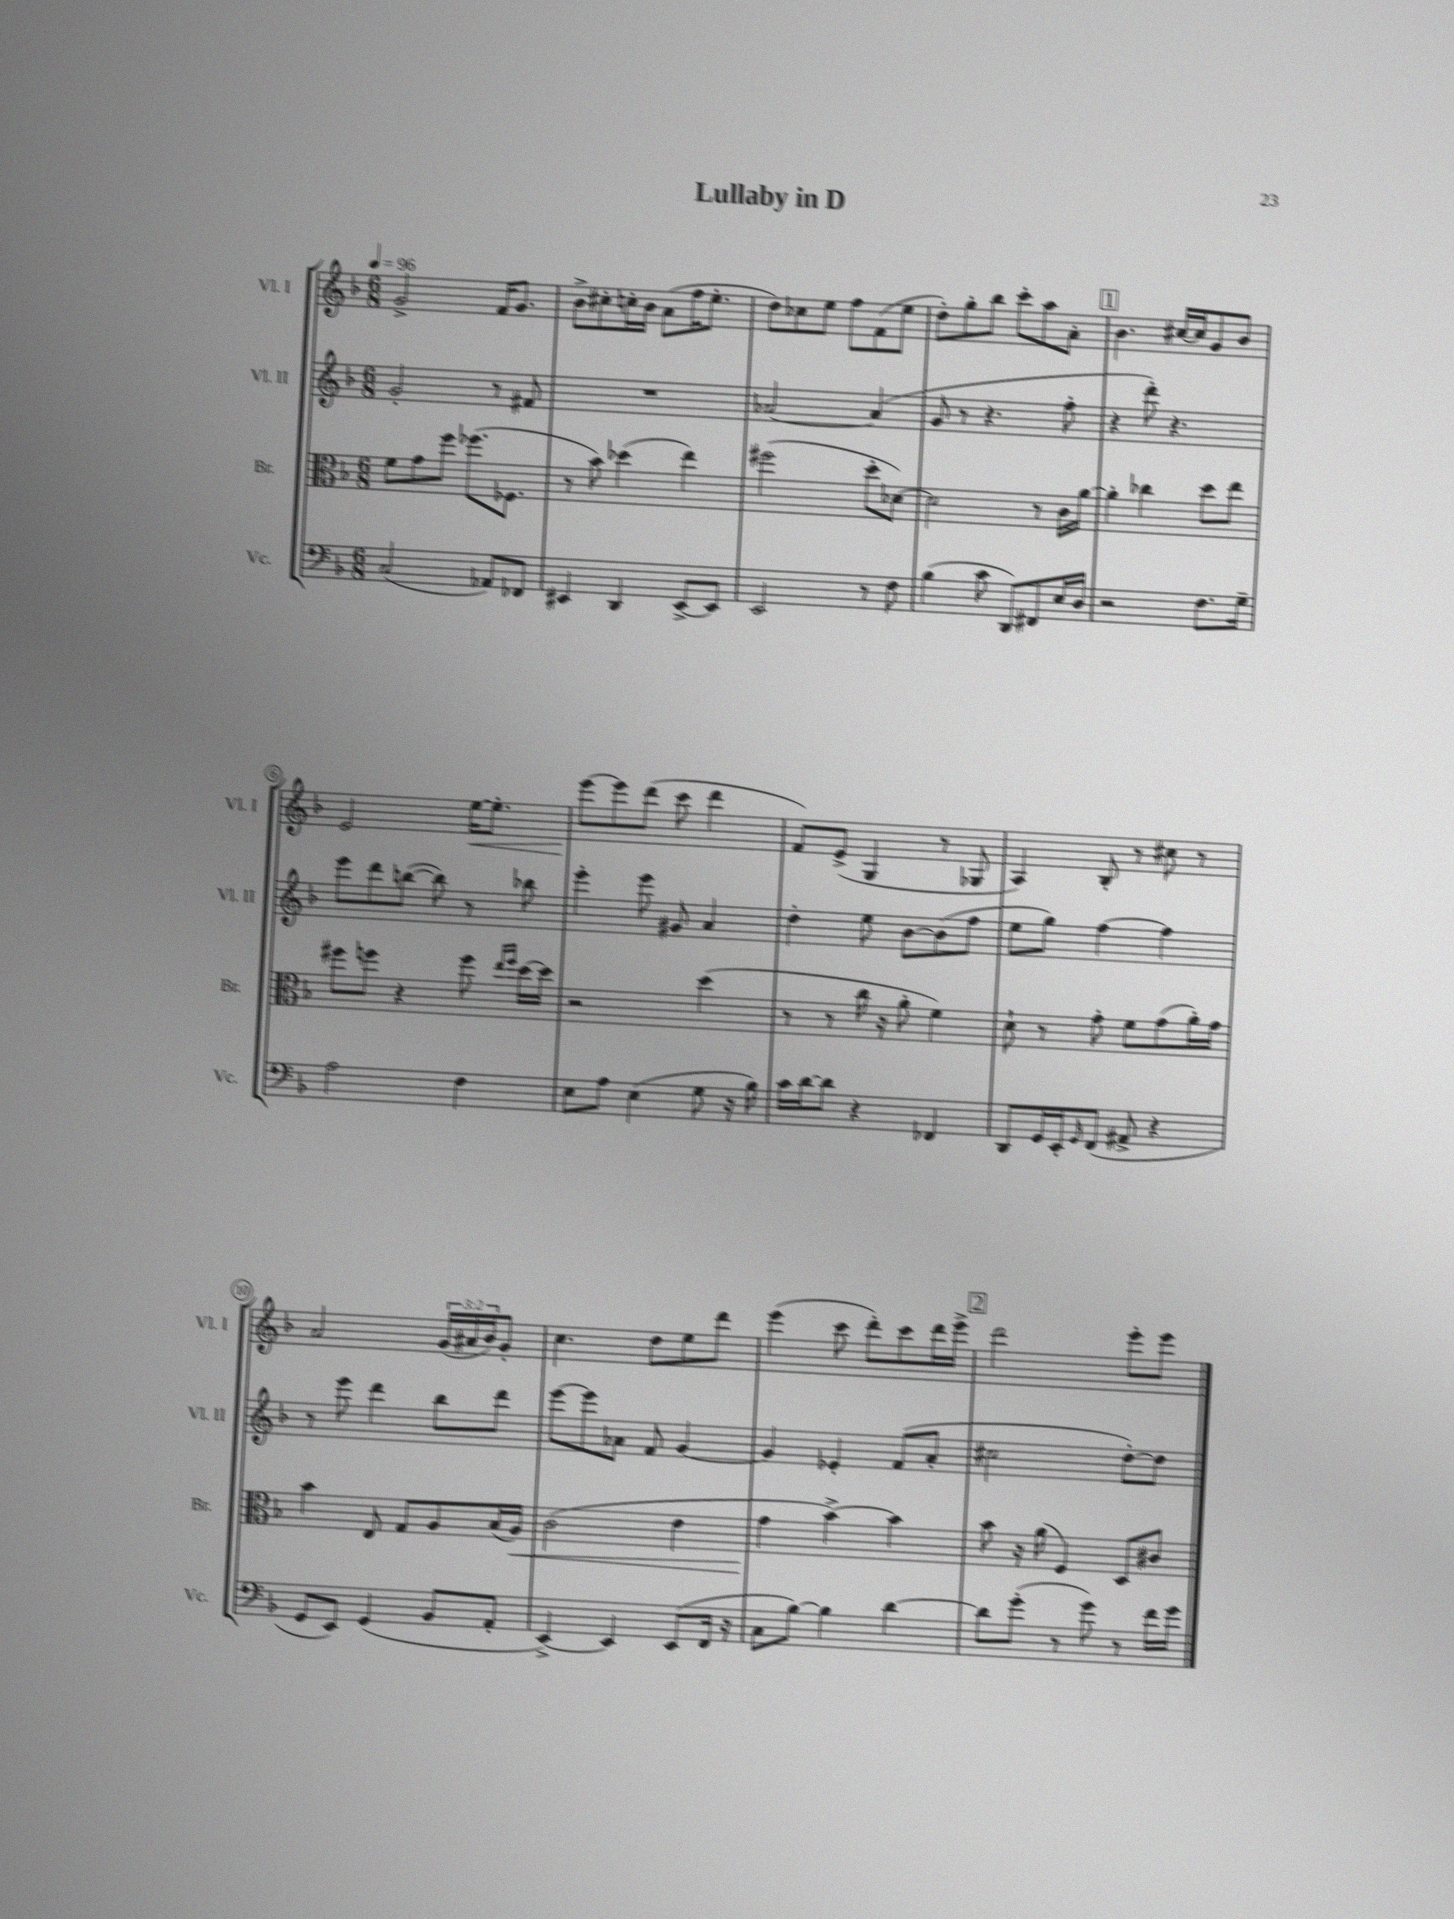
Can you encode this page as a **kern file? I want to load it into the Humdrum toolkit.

**kern	**kern	**kern	**kern
*staff4	*staff3	*staff2	*staff1
*clefF4	*clefC3	*clefG2	*clefG2
*k[b-]	*k[b-]	*k[b-]	*k[b-]
*M6/8	*M6/8	*M6/8	*M6/8
*MM96	*MM96	*MM96	*MM96
(2C	8f	2g'	2g^
.	8g	.	.
.	8ff	.	.
.	(8.ff-	.	.
8AA-)	.	8r	16f
.	8.F-	.	8.g
8FF-	.	8f#	.
=	=	=	=
4EE#	8r	2.r	8b-^
.	8b-)	.	8cc#'
4DD	(4dd-	.	16cc'
.	.	.	16b-
.	.	.	(8a
[8EE#^	4ee)	.	16ff
.	.	.	8.ee'
8EE#]	.	.	.
=	=	=	=
2EE	(2ff#	[2a-	8dd)
.	.	.	8cc-
.	.	.	8ee
.	.	.	8ff
8r	8dd'	(4a-]	(8f
8F	[8d-)	.	8ee
=	=	=	=
(4B-	2d-]	8g	8dd')
.	.	8r	8gg'
8c	.	4.r	8bb-
8DD)	.	.	8ccc'
8FF#	8r	.	8aa
16E	16c	8ff'	8a'
16D	[16a	.	.
=	=	=	=
2r	4a']	4r	4.b-
.	4cc-	8ddd')	.
.	.	4.r	[16cc#
.	.	.	16cc#]
8.F	8dd	.	8g
.	8ee	.	8b-
16G~	.	.	.
=	=	=	=
2A	8ff#	8eee	2e
.	8ff	8ddd	.
.	4r	([8bb	.
.	.	8bb])	.
4F	8ff	8r	[16ee
.	.	.	8.ee']
.	16qqee	.	.
.	16qqff	.	.
.	[16dd	8bb-	.
.	16dd]	.	.
=	=	=	=
8E	2r	4eee'	[8eee
8A	.	.	8eee]
(4E	.	8eee	(8ddd
.	.	8g#	8ccc
8G	(4dd	4a	4ddd
16r	.	.	.
16B-)	.	.	.
=	=	=	=
16c	8r	4dd'	8f)
[16d	.	.	.
8d]	8r	.	(8e^
4r	16cc	8ee	4G
.	16r	.	.
.	8a'	[8b-	.
4FF-	4f)	(8b-]	8r
.	.	8ff	8G-
=	=	=	=
8DD	8d`	8ee	4A)
16GG	8r	8gg)	.
16EE'	.	.	.
16qqGG	.	.	.
(8FF	8g'	[4ff	8B-'
8AA#^	8f	.	8r
4r	(8g	4ff]	8cc#
.	16a')	.	8r
.	16g	.	.
=	=	=	=
8GG	4b-	8r	2a
8EE)	.	8eee	.
(4GG	8E	4ddd	.
.	8G	.	.
8BB-	8A	8bb-	(24g
.	.	.	24a#
.	.	.	24b-)
8AA'	(16B-	8ddd	8g'
.	16A)	.	.
=	=	=	=
[4EE^)	(2c	[8eee	4.cc
.	.	8eee]	.
4EE]	.	8a-	.
.	.	8f	8dd
(8EE	4e	[4g	8ee
16FF	.	.	8ddd
16r	.	.	.
=	=	=	=
8C	4g	4g]	(4eee
[8B-)	.	.	.
4B-]	[4b-^)	4e-'	8ccc
.	.	.	8ddd')
[4d	4b-]	(8f	8ccc
.	.	8a'	16ddd
.	.	.	16eee^
=	=	=	=
8d]	8b-	2cc#	2ddd
(8g'	16r	.	.
.	(16a	.	.
8r	4F)	.	.
8g)	.	.	.
8r	8D	[8dd')	8eee'
16f	8c#	8dd]	8eee
16g	.	.	.
==	==	==	==
*-	*-	*-	*-
